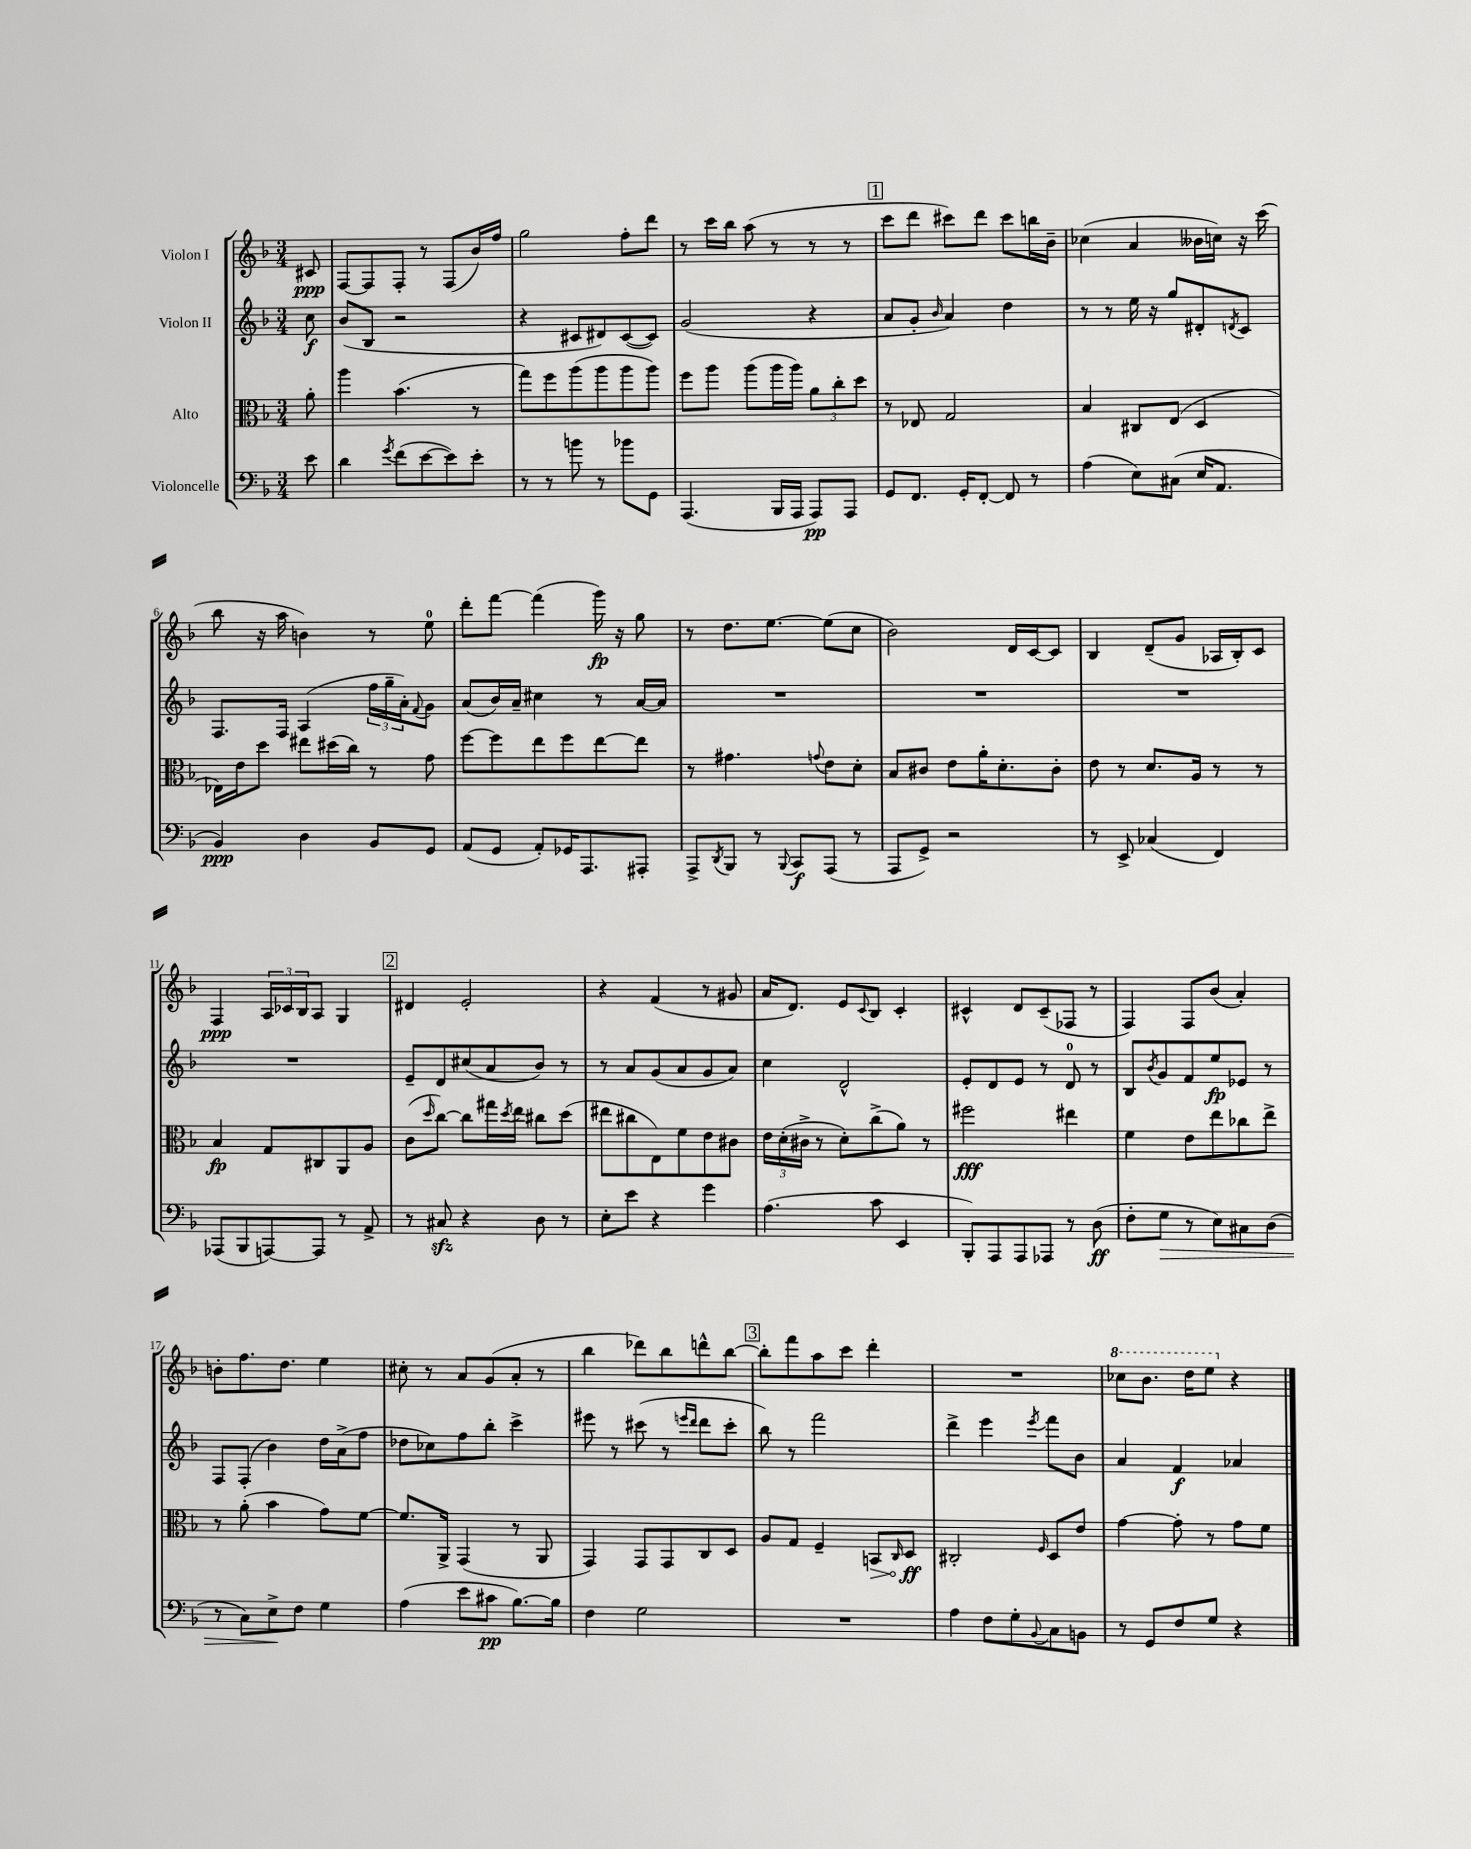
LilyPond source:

<<
\new StaffGroup <<
\new Staff = "s0" \with { instrumentName = "Violon I" } {
    \clef treble \key f \major \numericTimeSignature \time 3/4 \partial 8
    cis'8\ppp |
    f8~ f8 f8-. r8 f8( bes'16) f''16 |
    g''2 f''8-. d'''8 |
    r8 c'''16 bes''16 a''8( r8 r8 r8 |
    \mark \markup { \box "1" } c'''8 d'''8 cis'''8) d'''8 cis'''8 b''16 bes'16-- |
    ces''4( a'4 beses'16 c''16) r16 c'''16( |
    bes''8 r16 a''16 b'4) r8 e''8-0 |
    d'''8-. f'''8~ f'''4( g'''16\fp) r16 g''8 |
    r8 d''8. e''8.~ e''8( c''8 |
    bes'2) d'16 c'16~ c'8 |
    bes4 d'8--( g'8 aes16 bes16-.) c'8 |
    f4\ppp \tuplet 3/2 { a16 ces'16 bes16 } a8 g4 |
    \mark \markup { \box "2" } dis'4 e'2-. |
    r4 f'4( r8 gis'8 |
    a'16 d'8.) e'8 \appoggiatura { c'8 } bes8 c'4-. |
    cis'4-^ d'8 cis'8--( fes8 r8 |
    f4) f8 bes'8( a'4-.) |
    b'8-. f''8. d''8. e''4 |
    cis''8-. r8 a'8 g'8( a'8-. r8 |
    bes''4 des'''8) bes''8 d'''8-^ bes''8~ |
    \mark \markup { \box "3" } bes''8-. f'''8 a''8 c'''8 d'''4-. |
    R2. |
    \ottava #1 ces'''8 bes''8. d'''16 e'''8 \ottava #0 r4 \bar "|." |
}
\new Staff = "s1" \with { instrumentName = "Violon II" } {
    \clef treble \key f \major \numericTimeSignature \time 3/4 \partial 8
    c''8\f |
    bes'8( bes8 r2 |
    r4 cis'8 dis'8) cis'8~( cis'8) |
    g'2( r4 |
    \mark \markup { \box "1" } a'8 g'8-. \grace { bes'16 } a'4) d''4 |
    r8 r8 e''16 r16 g''8 dis'8-. \acciaccatura { d'8 } c'8 |
    f8. f16 a4( \tuplet 3/2 { f''16 g''16-- a'16-.) } \appoggiatura { f'8 } g'8 |
    a'8( bes'16) a'16-- cis''4 r8 a'16~ a'16 |
    R2. |
    R2. |
    R2. |
    R2. |
    \mark \markup { \box "2" } e'8-- d'8 cis''8( a'8 bes'8) r8 |
    r8 a'8 g'8( a'8 g'8 a'8) |
    c''4 d'2-^ |
    e'8-. d'8 e'8 r8 d'8-0 r8 |
    bes8 \acciaccatura { bes'8 } g'8 f'8 e''8\fp ees'8 r8 |
    f8 f8-.( bes'4) d''16 a'16->( f''8 |
    des''8 ces''8) f''8 bes''8-. c'''4-> |
    eis'''8 r8 cis'''8( r8 \grace { e'''16 d'''16 } d'''8 cis'''8-. |
    \mark \markup { \box "3" } bes''8) r8 f'''2 |
    d'''4-> e'''4 \acciaccatura { e'''8 } f'''8 bes'8 |
    a'4 f'4\f aes'4 \bar "|." |
}
\new Staff = "s2" \with { instrumentName = "Alto" } {
    \clef alto \key f \major \numericTimeSignature \time 3/4 \partial 8
    a'8-. |
    a''4 bes'4.( r8 |
    g''8) f''8 a''8( a''8 a''8 a''8) |
    f''8 a''8 a''8( a''16 a''16) \tuplet 3/2 { a'8 c''8-. d''8 } |
    \mark \markup { \box "1" } r8 ees8 g2 |
    bes4 cis8 e8( d4 |
    ees16) e'16 d''8 eis''8 dis''16( c''16) r8 g'8 |
    f''8~ f''8 e''8 f''8 e''8~ e''8 |
    r8 gis'4. \appoggiatura { g'8 } e'8 d'8-. |
    bes8 cis'8 e'8 a'16-. d'8.-. cis'8-. |
    e'8 r8 d'8. a16 r8 r8 |
    bes4\fp g8 cis8 a,8 a8 |
    \mark \markup { \box "2" } c'8( \grace { d''16 } c''8~) c''8 gis''16 \acciaccatura { d''8 } e''16 cis''8 d''8( |
    eis''8 cis''8 e8) f'8 e'8 cis'8 |
    \tuplet 3/2 { e'16 d'16-.( cis'16-> } r8 d'8-.) c''8->( a'8) r8 |
    fis''2\fff eis''4 |
    f'4 e'8 e''8 ces''8 e''8-> |
    r8 a'8-.( bes'4 g'8) f'8~ |
    f'8. a,16-> g,4( r8 a,8 |
    g,4) g,8 g,8 c8 d8 |
    \mark \markup { \box "3" } a8 g8 f4-- \once \override Hairpin.circled-tip = ##t b,8\> \grace { c16 } d8\ff\! |
    cis2-. \grace { f16 } d8 e'8 |
    g'4~ g'8-. r8 g'8 f'8 \bar "|." |
}
\new Staff = "s3" \with { instrumentName = "Violoncelle" } {
    \clef bass \key f \major \numericTimeSignature \time 3/4 \partial 8
    e'8 |
    d'4 \acciaccatura { g'8 } f'8( e'8~ e'8) e'8-. |
    r8 r8 b'8 r8 bes'8 g,8 |
    a,,4.( bes,,16 a,,16 a,,8\pp) a,,8 |
    \mark \markup { \box "1" } g,8 f,8. g,16-. f,8~-. f,8 r8 |
    a4( e8) cis8( e16 a,8. |
    bes,4\ppp) d4 bes,8 g,8 |
    a,8( g,8 a,8-.) ges,16 a,,8. ais,,8-. |
    a,,8-> \acciaccatura { d,8 } bes,,8 r8 \appoggiatura { bes,,8 } c,8\f a,,8( r8 |
    a,,8 g,8->) r2 |
    r8 e,8-> ces4( f,4) |
    aes,,8( bes,,8 a,,8~) a,,8 r8 a,8-> |
    \mark \markup { \box "2" } r8 cis8\sfz r4 d8 r8 |
    e8-. e'8 r4 g'4 |
    a4.( c'8 e,4 |
    bes,,8-.) a,,8 a,,8 aes,,8 r8 d8\ff( |
    f8-. g8\> r8 e8) cis8 d8( |
    r8 c8) e8->\! f8 g4 |
    a4( e'8 cis'8\pp bes8.~) bes16 |
    f4 g2 |
    \mark \markup { \box "3" } R2. |
    a4 f8 g8-. \appoggiatura { bes,8 } c8 b,8 |
    r8 g,8 f8 g8 r4 \bar "|." |
}
>>
>>
